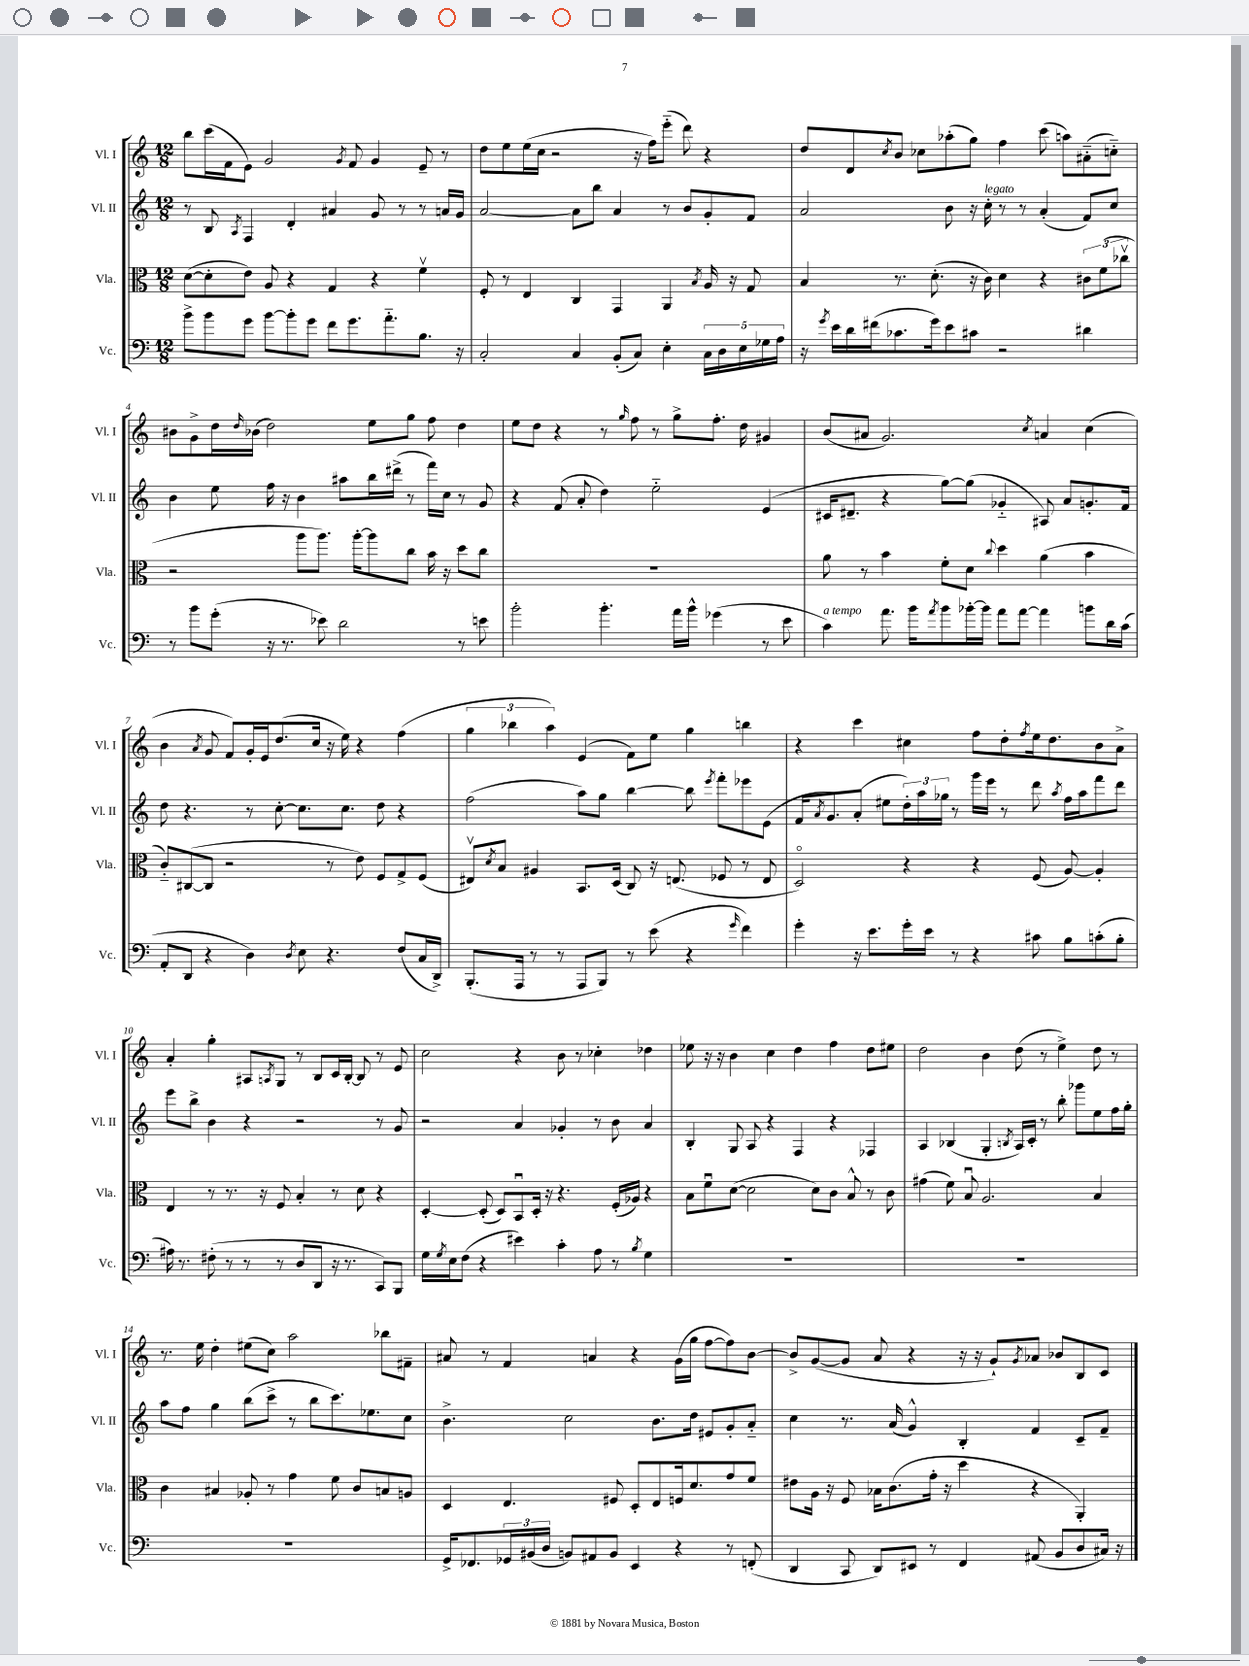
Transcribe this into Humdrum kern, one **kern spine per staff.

**kern	**kern	**kern	**kern
*staff4	*staff3	*staff2	*staff1
*clefF4	*clefC3	*clefG2	*clefG2
*k[]	*k[]	*k[]	*k[]
*M12/8	*M12/8	*M12/8	*M12/8
8b^	([8d	8r	8bb
8b	8d']	8B	(16ccc
.	.	.	16f
.	.	8qA	.
8g	8e)	4F	8e)
[8b	8A	.	2g
8b']	4r	4d'	.
8g	.	.	.
8f	4G	4a#	.
.	.	.	8qg
8.g	.	.	8f
.	4r	8g	4g
8.a'~	.	.	.
.	.	8r	.
8.B	4fv	8r	8e~
.	.	16a	8r
16r	.	16g	.
=	=	=	=
2C'	8F'	[2a	8dd
.	8r	.	8ee
.	4E	.	(16ee
.	.	.	16cc
.	.	.	2r
4C	4C	8a]	.
.	.	8bb	.
(8BB'	4GG	4a	.
8C)	.	.	16r
.	.	.	16ff)
4E'	4AA	8r	(8eee'~
.	.	8b	8ddd)
.	8qB	.	.
20C	16A	8g'	4r
20D	.	.	.
.	16r	.	.
20E	.	.	.
.	8G	8f	.
20G-	.	.	.
20A	.	.	.
=	=	=	=
16r	4B	2a	8dd
8qg	.	.	.
16e	.	.	.
16d	.	.	8d
(16f#	.	.	.
.	.	.	8qcc
8.c-	8.r	.	8b
.	.	.	8cc-
16g)	(8.d'	.	.
8e	.	8b	(8aa-'
8c#	16r	16r	8gg)
.	16c)	16cc'	.
2r	4d	8r	4ff
.	.	8r	.
.	4r	(4a'	(8ccc
.	.	.	8aa)
4d#	12c#	8f)	(8a#'~
.	(12f	.	.
.	.	8cc	8cc'~)
.	12cc-v	.	.
=	=	=	=
8r	2r	4b	8b#
8b	.	.	8g^
(8g'	.	8ee	16dd
.	.	.	16qqdd
.	.	.	(16b-
16r	.	16ff	2dd)
8.r	.	16r	.
.	8aa	4b	.
8e-)	8.aa)	.	.
2d	.	8aa#	.
.	[16aa'	.	.
.	8aa]	16bb	8ee
.	.	(16ddd#^	.
.	8cc	8r	8gg
.	16b	16fff)	8ff
.	16r	16cc	.
8r	8dd	8r	4dd
8e	8cc	8g	.
=	=	=	=
2b'	1.r	4r	8ee
.	.	.	8dd
.	.	(8f	4r
.	.	8a'	.
4.b'	.	4dd)	8r
.	.	.	16qqgg
.	.	.	8ff
.	.	2ee'~	8r
16a	.	.	8gg^
16b^^	.	.	.
(4g-	.	.	8.ff'
.	.	.	16dd
8r	.	(4e	4g#
8e	.	.	.
=	=	=	=
4c)	8a	16c#	(8b
.	.	8.d#~	.
.	8r	.	8a#
8.a	4b	4r	2.g)
16b	.	.	.
8qa	.	.	.
8b	8f'	[8gg)	.
[16b-'	8d	(8gg]	.
16b-]	.	.	.
.	8qqcc	.	.
8a	4dd	4g-'~	.
[8a	.	.	.
.	.	.	8qcc
4a]	(4a	8A#)	4a
.	.	8a	.
8b	4b	8.g'	(4cc
16d	.	.	.
(16c	.	16f	.
=	=	=	=
8AA'	8c'~)	8dd	4b
8DD	([8C#	4.r	.
.	.	.	8qa
4r	8C#]	.	8g
.	2r	.	8f)
4D)	.	8r	16g'
.	.	.	16e
.	.	[8cc'	(8.dd
8qD	.	.	.
8E	.	8.cc]	.
.	.	.	16cc
4.r	8r	.	16r
.	.	8.cc	16ee)
.	8e)	.	4r
.	8F	8dd	.
(8F	8G^	4r	(4ff
16C	(8F	.	.
16DD^)	.	.	.
=	=	=	=
(8.BBB'	8E#v)	(2ff	6gg
.	8qd	.	.
.	8B	.	.
.	.	.	6bb-
16AAA	.	.	.
8r	4A#	.	.
.	.	.	6aa)
8r	.	.	.
8AAA	8.BB	8aa)	(4e
8BBB)	.	8gg	.
.	(16D	.	.
8r	8C)	[4bb	8f)
(8e	16r	.	8ee
.	(8.E	.	.
4r	.	8bb]	4gg
.	.	8qeee	.
.	8F-	8fff'	.
16qqg	.	.	.
4f)	8r	8eee-	4bb
.	8E	(8e	.
=	=	=	=
4g'	2Do)	16f	4r
.	.	8qa	.
.	.	8.g)	.
16r	.	(8a'	4ccc
8.e	.	.	.
.	.	8ee#	.
16g'	4r	24dd')	4cc#
.	.	24aa	.
16e	.	.	.
.	.	24gg-	.
8r	.	8r	.
4r	4r	16ggg	8ff
.	.	16eee	.
.	.	8r	8dd'
.	.	.	8qff
8c#	(8F	8ddd	16ee
.	.	.	8.dd
.	.	8qaa	.
8B	[8A)	16ff	.
.	.	16aa	.
(8c'	4A']	8fff	8b
8B'	.	8ddd	8a^
=	=	=	=
16A#)	4E	8eee	4a'
8.r	.	.	.
.	.	8bb^	.
(8F#'	8r	4b	4gg'
8r	8.r	.	.
8r	.	4r	8A#
.	16r	.	.
.	.	.	8qA
8r	8F	.	8G
8D	4B'	2r	8r
8DD	.	.	8B
16r	8r	.	16c
8.r	.	.	[16B'
.	8d	.	8B]
8CC)	4r	8r	8r
8BBB	.	8g	8e
=	=	=	=
16G	[4D'	2r	2cc
8qG	.	.	.
16E	.	.	.
(8F	.	.	.
4r	(8D']	.	.
.	8D)	.	.
4e#)	8BBu	4a	4r
.	16D'	.	.
.	16r	.	.
4c'	4.r	4g-'	8b
.	.	.	8r
8A	.	8r	4cc-'
8r	(16F'	8b	.
.	16A-)	.	.
8qB	.	.	.
4G	4r	4a	4dd-
=	=	=	=
1.r	8B	4B'	8ee-
.	8fu	.	16r
.	.	.	16r
.	([8d	8G	4b
.	2d]	8A	.
.	.	4r	4cc
.	.	4F	4dd
.	8d)	.	.
.	8c	4r	4ff
.	8B^^	.	.
.	8r	4F-	8dd
.	8c	.	8ee#
=	=	=	=
1.r	(4g#	4A	2dd
.	8f)	(4B-	.
.	8Bu	.	.
.	2.A	4G'	4b
.	.	8qB	.
.	.	16A)	(8dd
.	.	16c'	.
.	.	8r	8r
.	.	8bb'	4ee^)
.	.	8ggg-	.
.	4B	8ee	8dd
.	.	16ff	8r
.	.	16gg'	.
=	=	=	=
1.r	4c	8aa	8.r
.	.	8ff	.
.	.	.	16ee
.	4B#	4gg	4dd'
.	8A-'	(8bb	(8ee#
.	8r	8ccc^	8cc)
.	4g	8r	2aa
.	.	8bb	.
.	8f	8.ccc)	.
.	8c	.	.
.	.	8.ee-	.
.	8B	.	8bb-
.	8A	8cc	8f#~
=	=	=	=
16GG^	4D	4.b^	8a#
8.FF-	.	.	.
.	.	.	8r
24GG-	4.E	.	4f
(24BB#	.	.	.
24D	.	.	.
8BB)	.	2cc	.
8AA#	.	.	4a
8BB	8F#	.	.
4EE	8D'	.	4r
.	8E	8.b	.
4r	16F	.	(16g
.	8.d	16dd	16gg
.	.	8e#	[8ff
8r	8g	8g'	8ff])
(8FF'	8f	8a'~	[8b
=	=	=	=
4DD	8e#	4cc	8b^]
.	16A	.	([8g
.	16r	.	.
8CC	8F	8.r	8g]
8DD)	16B-	.	8a
.	(8.c	(16a	.
8EE#	.	4g^^)	4r
8r	16g'	.	.
.	16r	.	.
4FF	4dd	4B'	16r
.	.	.	16r
.	.	.	8g`)
.	.	.	8qg
(8AA#	4r	4f	8a-
8BB	.	.	8b-
8D	4AA')	8c~	8B
16C#)	.	8f~	8c
16r	.	.	.
==	==	==	==
*-	*-	*-	*-
